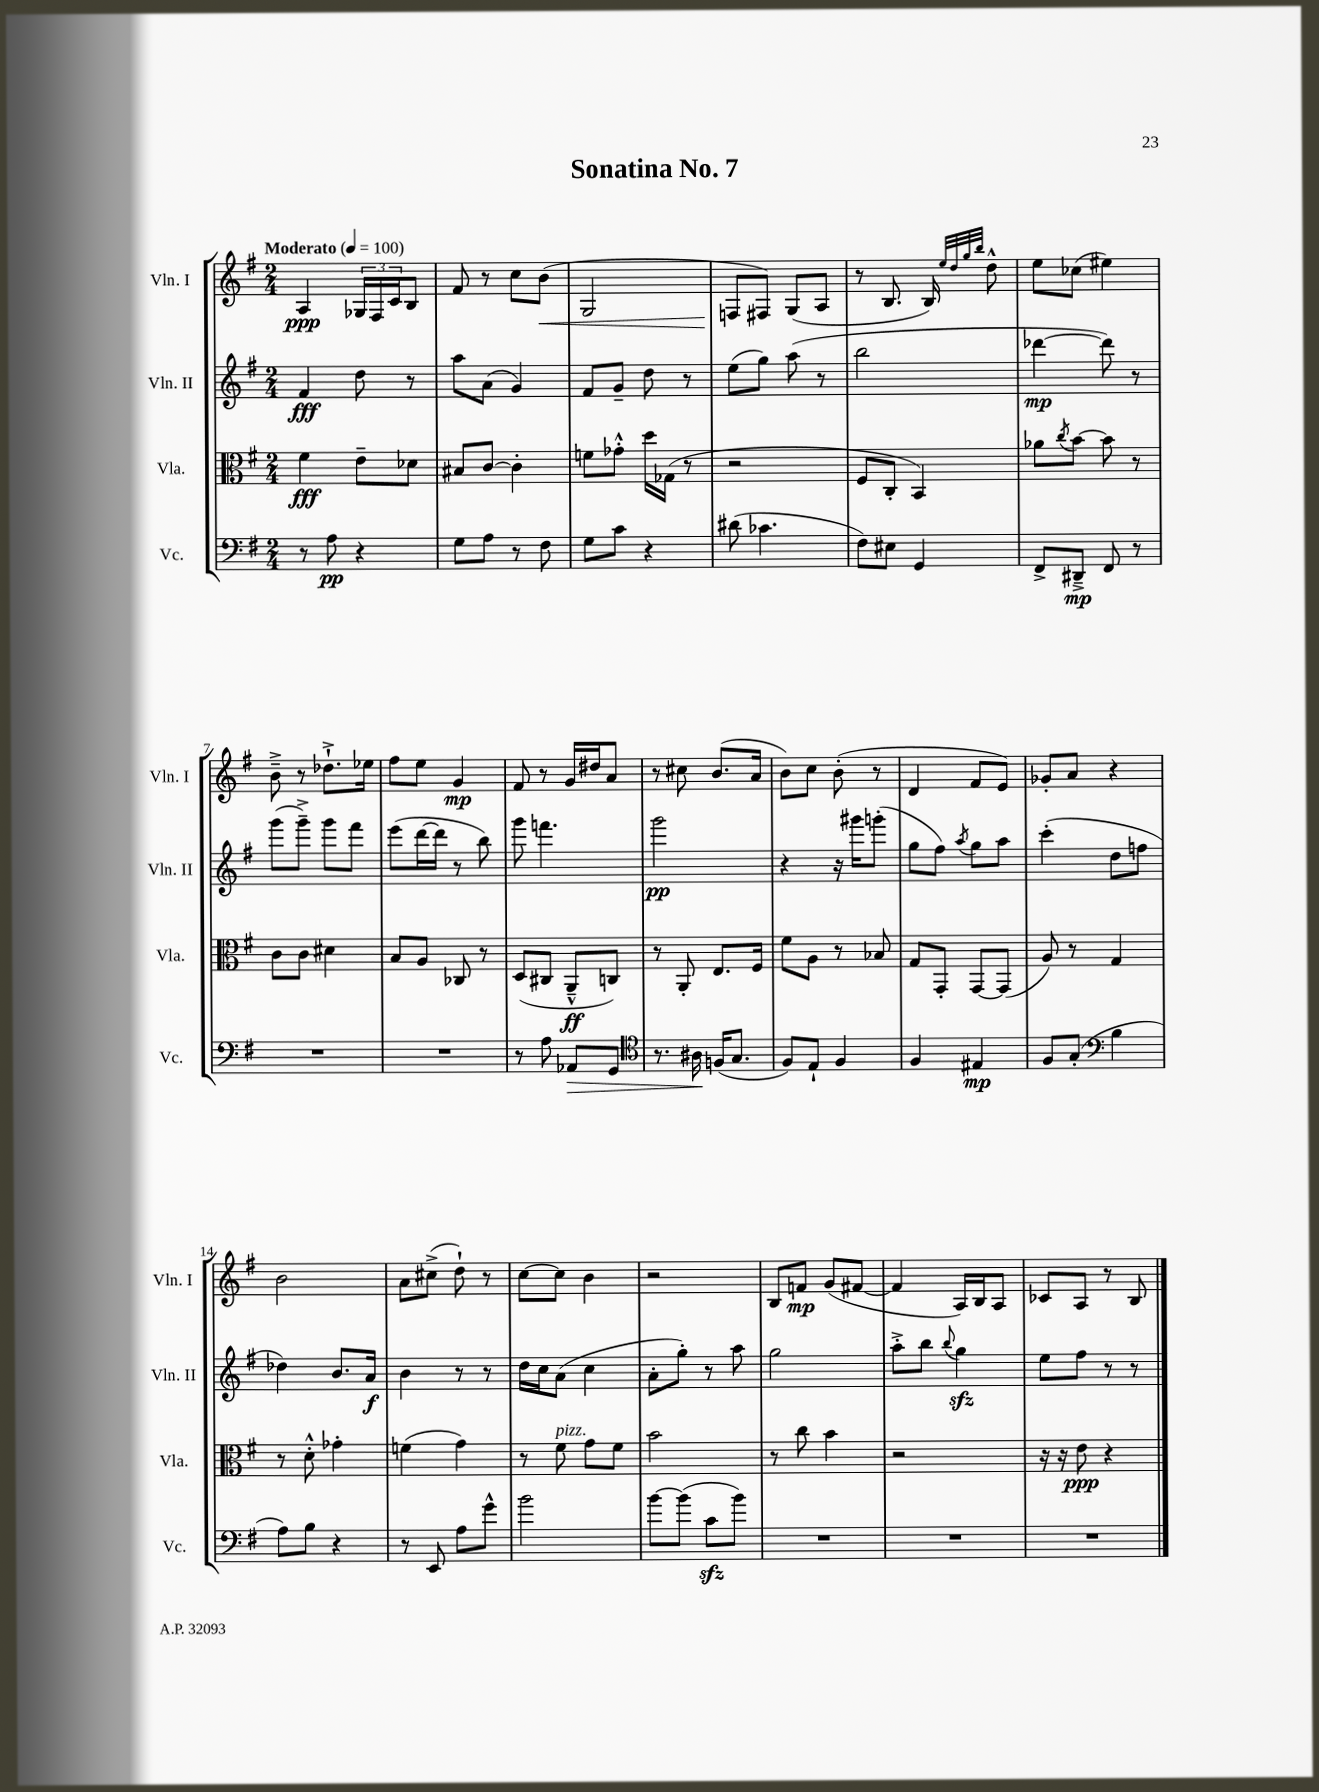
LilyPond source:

\header { title = "Sonatina No. 7" }
<<
\new StaffGroup <<
\new Staff = "s0" \with { instrumentName = "Vln. I" shortInstrumentName = "Vln. I" } {
    \clef treble \key g \major \numericTimeSignature \time 2/4 \tempo "Moderato" 4 = 100
    a4\ppp \tuplet 3/2 { ges16 fis16 c'16 } b8 |
    fis'8 r8 c''8 b'8\<( |
    g2 |
    f8\! fis8) g8( a8 |
    r8 b8. b16) \grace { e''32 d''32 g''32 b''32 } d''8-^ |
    e''8 ces''8( eis''4) |
    b'8---> r8 des''8.-!-> ees''16 |
    fis''8 e''8 g'4\mp |
    fis'8 r8 g'16 dis''16 a'8 |
    r8 cis''8 b'8.( a'16 |
    b'8) c''8 b'8-.( r8 |
    d'4 fis'8 e'8) |
    ges'8-. a'8 r4 |
    b'2 |
    a'8 cis''8->( d''8-!) r8 |
    c''8~ c''8 b'4 |
    r2 |
    b8 f'8\mp g'8( fis'8~ |
    fis'4 a16) b16 a8 |
    ces'8 a8 r8 b8 \bar "|." |
}
\new Staff = "s1" \with { instrumentName = "Vln. II" shortInstrumentName = "Vln. II" } {
    \clef treble \key g \major \numericTimeSignature \time 2/4
    fis'4\fff d''8 r8 |
    a''8 a'8( g'4) |
    fis'8 g'8-- d''8 r8 |
    e''8( g''8) a''8( r8 |
    b''2 |
    des'''4~\mp des'''8) r8 |
    g'''8( g'''8--->) g'''8 fis'''8 |
    e'''8( d'''16~ d'''16 r8 b''8) |
    g'''8 f'''4. |
    g'''2\pp |
    r4 r16 gis'''16 g'''8-.( |
    g''8 fis''8) \acciaccatura { a''8 } g''8 a''8 |
    c'''4-.( d''8 f''8 |
    des''4) b'8. a'16\f |
    b'4 r8 r8 |
    d''16 c''16 a'8( c''4 |
    a'8-. g''8-.) r8 a''8 |
    g''2 |
    a''8-.-> b''8 \appoggiatura { b''8 } g''4\sfz |
    e''8 fis''8 r8 r8 \bar "|." |
}
\new Staff = "s2" \with { instrumentName = "Vla." shortInstrumentName = "Vla." } {
    \clef alto \key g \major \numericTimeSignature \time 2/4
    fis'4\fff e'8-- des'8 |
    bis8 c'8~ c'4-. |
    f'8 ges'8-.-^ d''16 ges16( r8 |
    r2 |
    fis8 c8-. b,4) |
    aes'8 \acciaccatura { c''8 } b'8~ b'8 r8 |
    c'8 c'8 dis'4 |
    b8 a8 ces8 r8 |
    d8( cis8 a,8---^\ff c8) |
    r8 a,8-. e8. fis16 |
    fis'8 a8 r8 bes8 |
    g8 g,8-. g,8~ g,8( |
    a8) r8 g4 |
    r8 d'8-.-^ ges'4-. |
    f'4( g'4) |
    r8 fis'8^\markup { \italic "pizz." } g'8 fis'8 |
    b'2 |
    r8 c''8 b'4 |
    r2 |
    r16 r16 e'8\ppp r4 \bar "|." |
}
\new Staff = "s3" \with { instrumentName = "Vc." shortInstrumentName = "Vc." } {
    \clef bass \key g \major \numericTimeSignature \time 2/4
    r8 a8\pp r4 |
    g8 a8 r8 fis8 |
    g8 c'8 r4 |
    dis'8( ces'4. |
    fis8) eis8 g,4 |
    fis,8-> dis,8--->\mp fis,8 r8 |
    R2 |
    R2 |
    r8 a8 aes,8\> g,8 |
    \clef tenor r8. ais16\! f16( g8. |
    fis8) e8-! fis4 |
    fis4 eis4\mp |
    fis8 g8-.( \clef bass b4 |
    a8) b8 r4 |
    r8 e,8 a8 g'8-^ |
    b'2 |
    b'8~ b'8( c'8\sfz b'8) |
    R2 |
    R2 |
    R2 \bar "|." |
}
>>
>>
